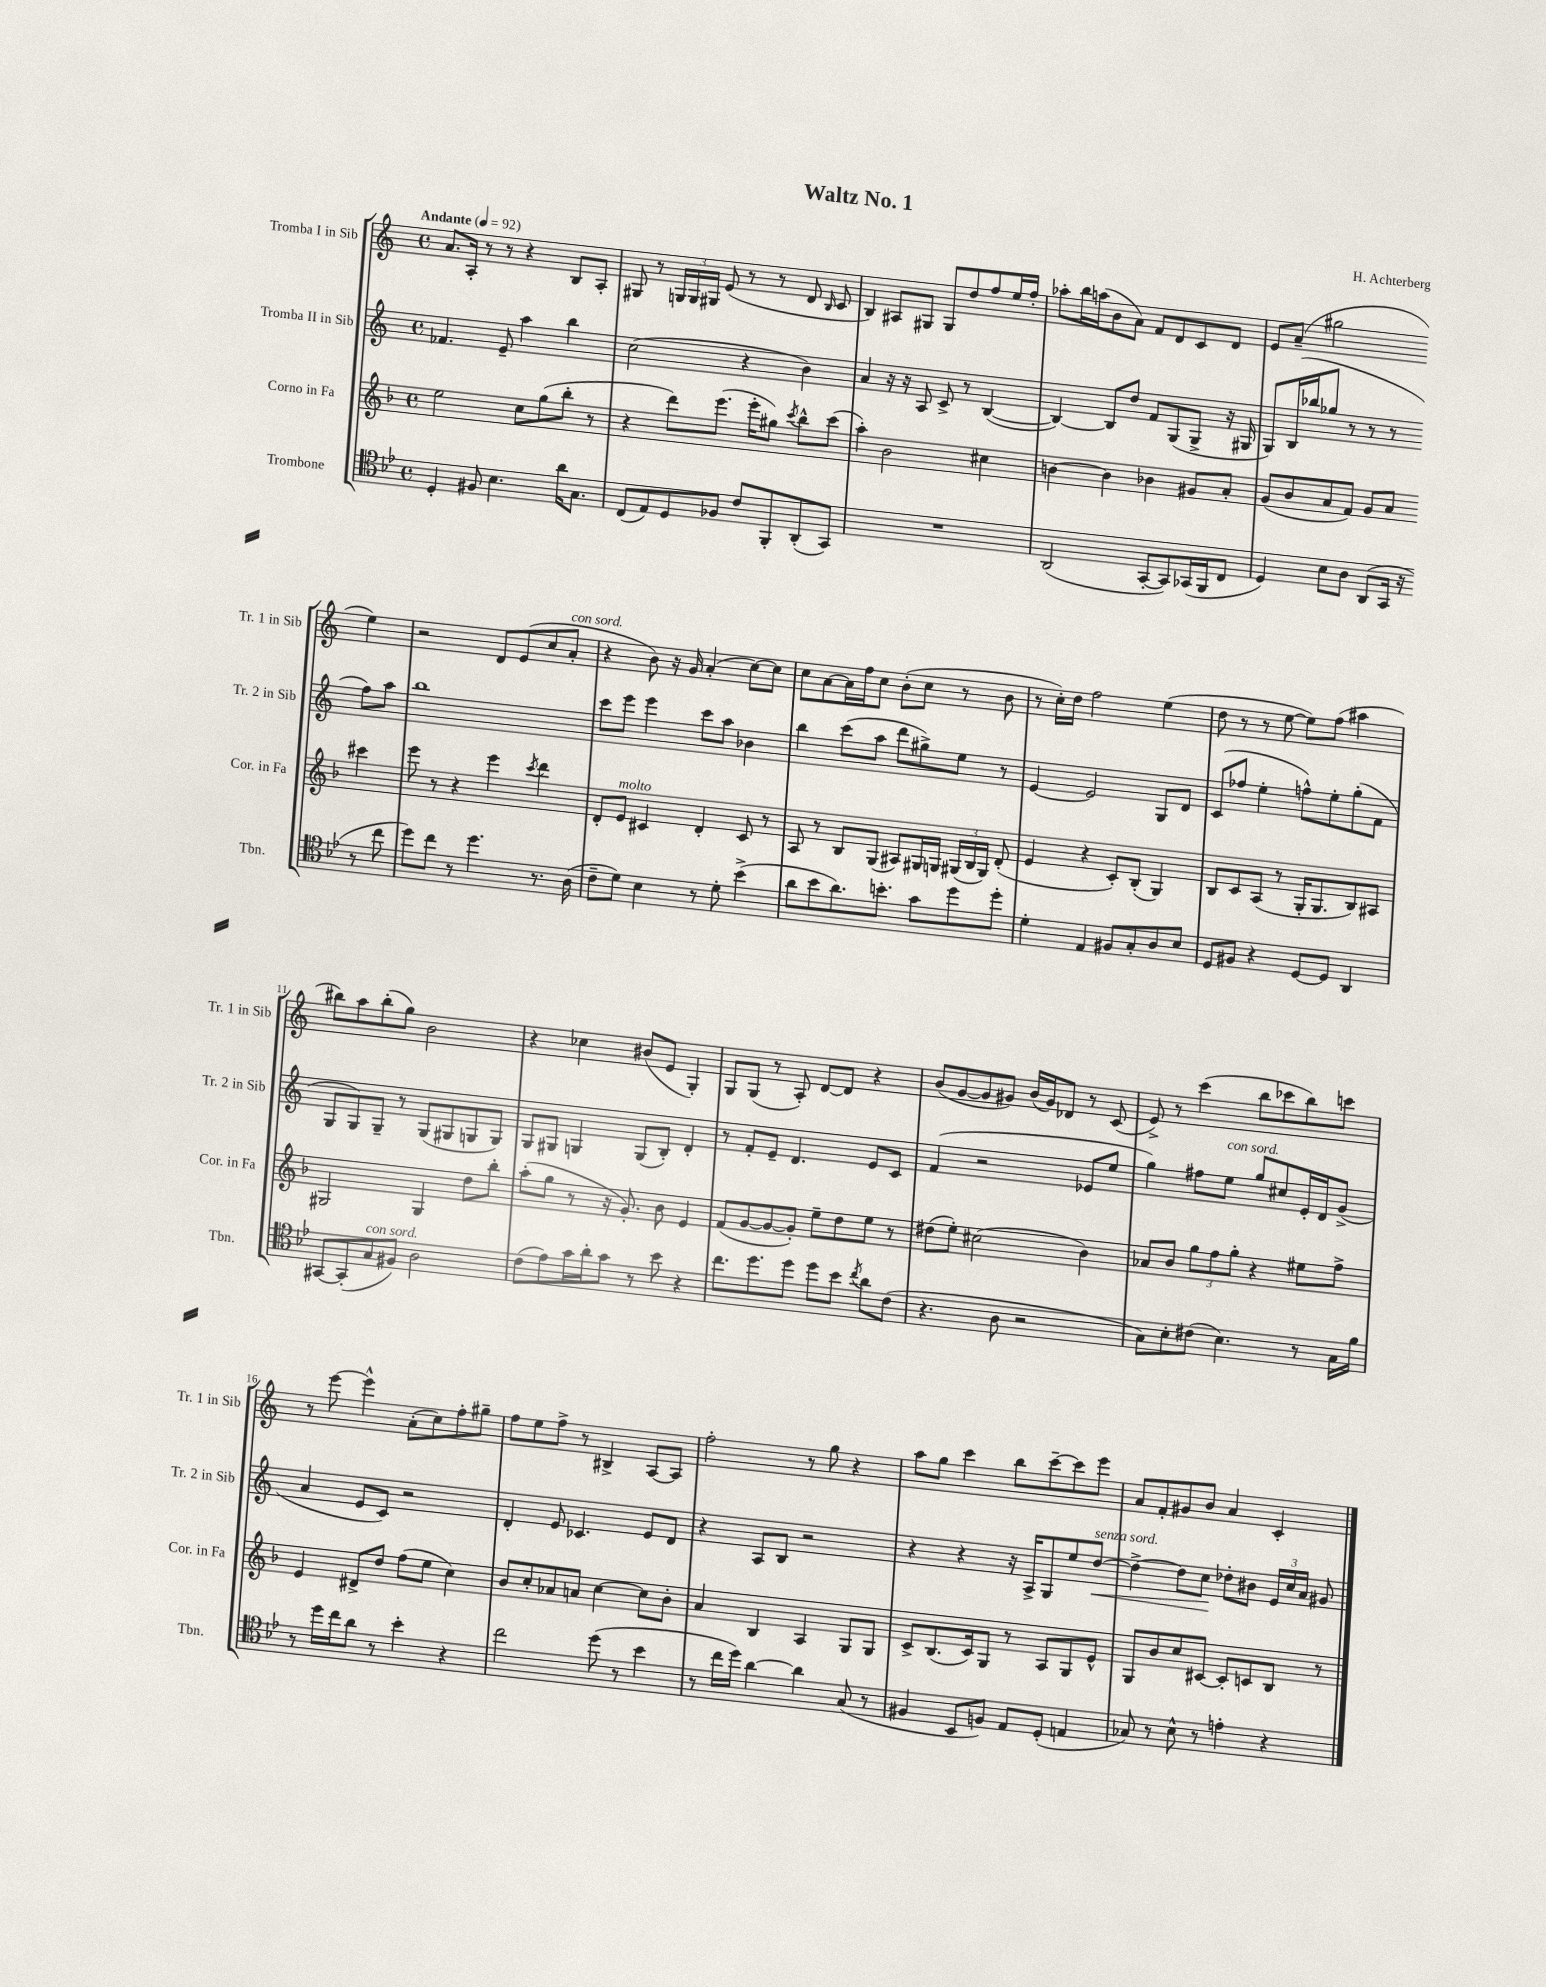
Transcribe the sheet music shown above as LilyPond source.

\header { title = "Waltz No. 1" composer = "H. Achterberg" }
<<
\new StaffGroup <<
\new Staff = "s0" \with { instrumentName = "Tromba I in Sib" shortInstrumentName = "Tr. 1 in Sib" } {
    \clef treble \key c \major \defaultTimeSignature \time 4/4 \tempo "Andante" 4 = 92
    \autoBeamOff a'8.[ a16]-. r8 r8 r4 b8[ a8]-. |
    gis8 r8 \tuplet 3/2 { g16[ g16 gis16] } e'8( r8 r8 d'8 \grace { b16 } c'8 |
    b4) ais8[ gis8] gis8[ d''8 f''8 e''16 f''16]-. |
    aes''8[-. b''16 a''16( b'8 a'8]) f'8[ d'8 c'8 d'8] |
    e'8[ a'8]--( gis''2 e''4) |
    r2 d'8[ e'8( c''8 a'8]-.^\markup { \italic "con sord." } |
    r4 b'8) r16 g'16 a'4-.( c''8[~) c''8] |
    c''8[ a'8~ a'16 f''16 c''8] b'8[-.( c''8] r8 b'8 |
    r8 c''16[-.) d''16] f''2 e''4( |
    d''8 r8 r8 e''8~ e''8[) f''8]( ais''4 |
    bis''8[) a''8 bis''8-.( g''8]) b'2 |
    r4 ces''4 bis'8[( e'8] g4-.) |
    g8[ g8]( r8 a8-.) d'8[~ d'8] r4 |
    b'8[( g'8~ g'8 gis'8]) b'16[( gis'16) des'8] r8 c'8( |
    e'8->) r8 c'''4( b''8[ ces'''8 b''8) c'''8] |
    r8 e'''8~ e'''4-^ a'8[-.( c''8) f''8-. gis''8]-- |
    f''8[ e''8 f''8]-> r8 bis4-> a8[~ a8] |
    f''2-. r8 g''8 r4 |
    a''8[ g''8] c'''4 b''8[ c'''8~-- c'''8 e'''8] |
    a'8[ f'8-. gis'8 b'8] a'4 c'4-. \bar "|." |
}
\new Staff = "s1" \with { instrumentName = "Tromba II in Sib" shortInstrumentName = "Tr. 2 in Sib" } {
    \clef treble \key c \major \defaultTimeSignature \time 4/4
    \autoBeamOff fes'4. e'8-- a''4 b''4 |
    c''2( r4 b'4) |
    a'4 r16 r16 a8 c'8-> r8 b4~( |
    b4~) b8[ d''8] f'8[ g8( g8]-> r16 gis16 |
    g8[) b16( bes''16 ges''8] r8 r8 r8 f''8[) a''8] |
    b''1 |
    c'''8[ e'''8] e'''4 c'''8[ a''8] bes'4 |
    b''4 c'''8[( a''8] d'''8[ gis''8->) e''8] r8 |
    e'4~ e'2 g8[ d'8] |
    c'8[( fes''8] e''4-. f''8[-^) e''8-. g''8-.( f'8] |
    g8[ g8) g8]-- r8 g8[( gis8 g8 g8]) |
    g8[ gis8] g4 g8[( b8]-.) d'4-. |
    r8 f'8[-. e'8]-- d'4. e'8[ c'8] |
    f'4( r2 ees'8[ e''8] |
    g''4) fis''8[ e''8]^\markup { \italic "con sord." } g''8[ cis''8 e'16-. d'16 g'8]->( |
    a'4 e'8[ c'8]) r2 |
    d'4-. e'8 ces'4. e'8[ d'8] |
    r4 a8[ b8] r2 |
    r4 r4 r16 a16[-> g8 e''8 d''8]~\<^\markup { \italic "senza sord." } |
    d''4~-> d''8[ c''8]\! des''8[-. bis'8] \tuplet 3/2 { e'16[ c''16 a'16] } gis'8 \bar "|." |
}
\new Staff = "s2" \with { instrumentName = "Corno in Fa" shortInstrumentName = "Cor. in Fa" } {
    \clef treble \key f \major \defaultTimeSignature \time 4/4
    \autoBeamOff e''2 c''8[ g''8( bes''8]-. r8 |
    r4 d'''8[) e'''8.]( e'''16[-. gis''8]) \acciaccatura { c'''8 } bes''8[-^ c'''8]( |
    a''4-.) bes'2 cis''4 |
    b'4~ b'4 bes'4 gis'8[ a'8]-. |
    g'8[( bes'8 a'8 f'8]) g'8[ a'8] cis'''4 |
    e'''8 r8 r4 e'''4 \acciaccatura { c'''8 } d'''4 |
    d'8[-. e'8]^\markup { \italic "molto" } cis'4 d'4-. cis'8 r8 |
    a8 r8 bes8[ g8]( ais8[) gis16 g16] \tuplet 3/2 { gis16[( bes16 gis16]) } d'8-.( |
    e'4 r4 c'8[-.) bes8]-.( g4) |
    bes8[ c'8 a8]( r8 g16[-. g8. bes8) ais8] |
    gis2 gis4 d''8[ bes''8]-. |
    a''8[-.( g''8] r8 r16 g'8.-.) bes'8 e'4 |
    f'8[( g'8~ g'8~ g'8]-.) e''8[-- d''8 e''8] r8 |
    dis''8[( e''8]-.) cis''2( bes'4) |
    aes'8[ bes'8] \tuplet 3/2 { g''8[ f''8 g''8]-. } r4 eis''8[ f''8]-> |
    e'4 dis'8[-> d''8] f''8[( e''8] c''4) |
    bes'8[ c''8-. aes'8 a'8] c''4~ c''8[ bes'8]-. |
    a'4 bes4 a4 g8[ g8] |
    c'8[-> bes8.( c'16) g8] r8 a8[ g8 e'8]-^ |
    g8[ bes'8 c''8 cis'8]~ cis'8[-. c'8 bes8] r8 \bar "|." |
}
\new Staff = "s3" \with { instrumentName = "Trombone" shortInstrumentName = "Tbn." } {
    \clef tenor \key bes \major \defaultTimeSignature \time 4/4
    \autoBeamOff d4-. fis8 bes4. a'16[ g8.] |
    c8[( ees8) d8 fes8] c'8[ f,8-. a,8-.( g,8]) |
    R1 |
    a,2( g,8[~-. g,8) ges,16( f,16 c8] |
    d4) bes8[ a8] a,8[( g,16] r16 r8 c''8 |
    d''8[) c''8] r8 d''4. r8. a16( |
    c'8[-- d'8]) bes4 r8 d'8-. bes'4->( |
    a'8[ bes'8 a'8.) b'8.]-. g'8[ d''8 d''8]-. |
    d'4-. ees4 fis8[ g8-. a8 bes8] |
    d8[ fis8] r4 d8[~ d8] a,4 |
    gis,8[~ gis,8-.( g8^\markup { \italic "con sord." } fis8]) a2 |
    c'8[( ees'8) g'16 a'16-. g'8] r8 bes'8 r4 |
    c''8.[ d''8. d''8] d''8[ bes'8] \acciaccatura { c''8 } a'8[ c'8]( |
    r4. a8 r2 |
    g8[) bes8-. cis'8]( bes4.) r8 g16[ f'16] |
    r8 d''16[ c''16 a'8] r8 bes'4-. r4 |
    c''2 d''8( r8 bes'4 |
    r8 c''16[ d''16]) a'4~ a'4 g8( r8 |
    fis4 bes,8[ f8]) ees8[ d8]-.( e4 |
    ges8) r8 bes8-^ r8 e'4-. r4 \bar "|." |
}
>>
>>
